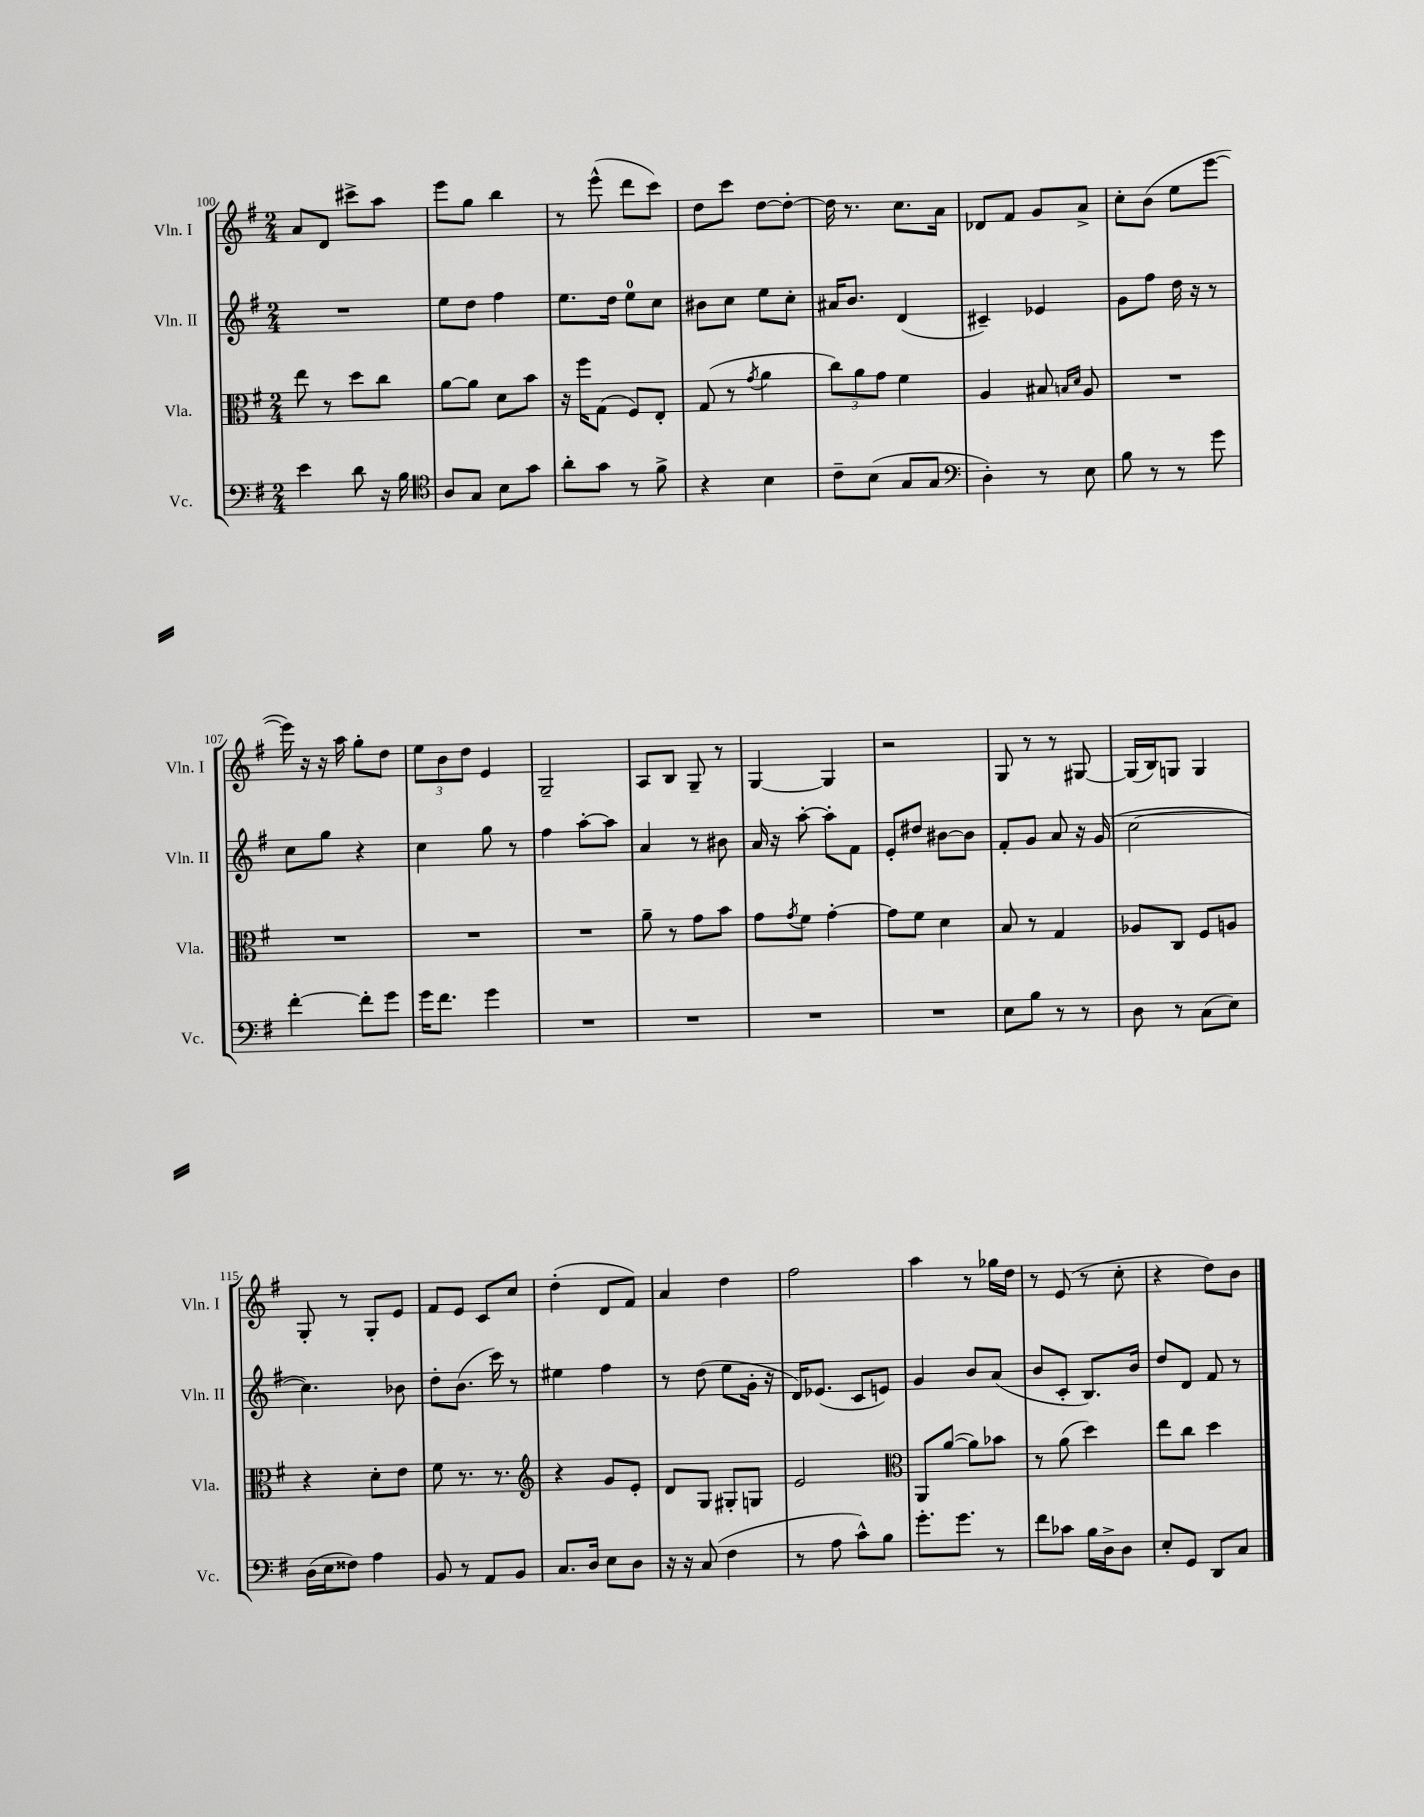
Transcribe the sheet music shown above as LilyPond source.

<<
\new StaffGroup <<
\new Staff = "s0" \with { instrumentName = "Vln. I" shortInstrumentName = "Vln. I" } {
    \clef treble \key g \major \numericTimeSignature \time 2/4
    a'8 d'8 cis'''8-> a''8 |
    e'''8 g''8 b''4 |
    r8 e'''8-^( d'''8 c'''8) |
    d''8 c'''8 d''8~ d''8~-. |
    d''16 r8. c''8. a'16 |
    des'8 fis'8 g'8 a'8-> |
    c''8-. b'8( e''8 e'''8~ |
    e'''16) r16 r16 a''16 g''8-. d''8 |
    \tuplet 3/2 { e''8 b'8 d''8 } e'4 |
    g2-- |
    a8 b8 g8-- r8 |
    g4~ g4 |
    r2 |
    g8 r8 r8 gis8~ |
    gis16( b16) g8 g4 |
    g8-. r8 g8-. e'8 |
    fis'8 e'8 c'8 c''8 |
    d''4-.( d'8 fis'8) |
    a'4 d''4 |
    fis''2 |
    a''4 r8 ges''16 d''16 |
    r8 e'8( r8 c''8-. |
    r4 d''8) b'8 \bar "|." |
}
\new Staff = "s1" \with { instrumentName = "Vln. II" shortInstrumentName = "Vln. II" } {
    \clef treble \key g \major \numericTimeSignature \time 2/4
    R2 |
    e''8 d''8 fis''4 |
    e''8. d''16 e''8-0 c''8 |
    bis'8 c''8 e''8 c''8-. |
    ais'16 b'8. d'4( |
    cis'4--) ees'4 |
    g'8 fis''8 d''16 r16 r8 |
    c''8 g''8 r4 |
    c''4 g''8 r8 |
    fis''4 a''8~-. a''8 |
    a'4 r8 bis'8 |
    a'16 r16 a''8~-. a''8-. fis'8 |
    e'8-. dis''8 bis'8~ bis'8 |
    fis'8-. g'8 a'8 r16 g'16( |
    c''2~ |
    c''4.) bes'8 |
    d''8-. b'8.( c'''16) r8 |
    eis''4 fis''4 |
    r8 d''8( e''8 g'16-. r16 |
    d'16) ees'8.( c'8 e'8) |
    g'4 b'8 a'8( |
    b'8 c'8-. b8.) b'16 |
    d''8 d'8 fis'8 r8 \bar "|." |
}
\new Staff = "s2" \with { instrumentName = "Vla." shortInstrumentName = "Vla." } {
    \clef alto \key g \major \numericTimeSignature \time 2/4
    e''8 r8 d''8 c''8 |
    a'8~ a'8 d'8 b'8 |
    r16 fis''16 g8( fis8) e8-. |
    g8( r8 \acciaccatura { g'8 } a'4 |
    \tuplet 3/2 { c''8) a'8 g'8 } fis'4 |
    a4 bis8 \grace { b16 d'16 } a8 |
    R2 |
    R2 |
    R2 |
    R2 |
    a'8-- r8 g'8 b'8 |
    g'8 \acciaccatura { g'8 } fis'8 g'4~-. |
    g'8 fis'8 d'4 |
    b8 r8 g4 |
    aes8 c8 fis8 a8 |
    r4 d'8-. e'8 |
    fis'8 r8. r8. |
    \clef treble r4 g'8 e'8-. |
    d'8 g8 gis8-. g8 |
    e'2 |
    \clef alto a,8 a'8~( a'8) bes'8 |
    r8 a'8( d''4) |
    e''8 c''8 d''4 \bar "|." |
}
\new Staff = "s3" \with { instrumentName = "Vc." shortInstrumentName = "Vc." } {
    \clef bass \key g \major \numericTimeSignature \time 2/4
    e'4 d'8 r16 b16 |
    \clef tenor a8 g8 b8 g'8 |
    a'8-. g'8 r8 fis'8-> |
    r4 b4 |
    c'8-- b8( g8 g8 |
    \clef bass d4-.) r8 e8 |
    b8 r8 r8 g'8 |
    fis'4~-. fis'8-. g'8 |
    g'16 fis'8. g'4 |
    R2 |
    R2 |
    R2 |
    R2 |
    e8 b8 r8 r8 |
    d8 r8 c8( e8) |
    d16( e16 fisis8) a4 |
    b,8 r8 a,8 b,8 |
    c8. d16 e8 d8 |
    r16 r16 c8( fis4 |
    r8 a8 c'8-^) b8 |
    g'8.-. g'8. r8 |
    fis'8 ces'8 b16 d16-> d8 |
    e8-. g,8 d,8 c8 \bar "|." |
}
>>
>>
\layout { \context { \Score currentBarNumber = #100 } }
